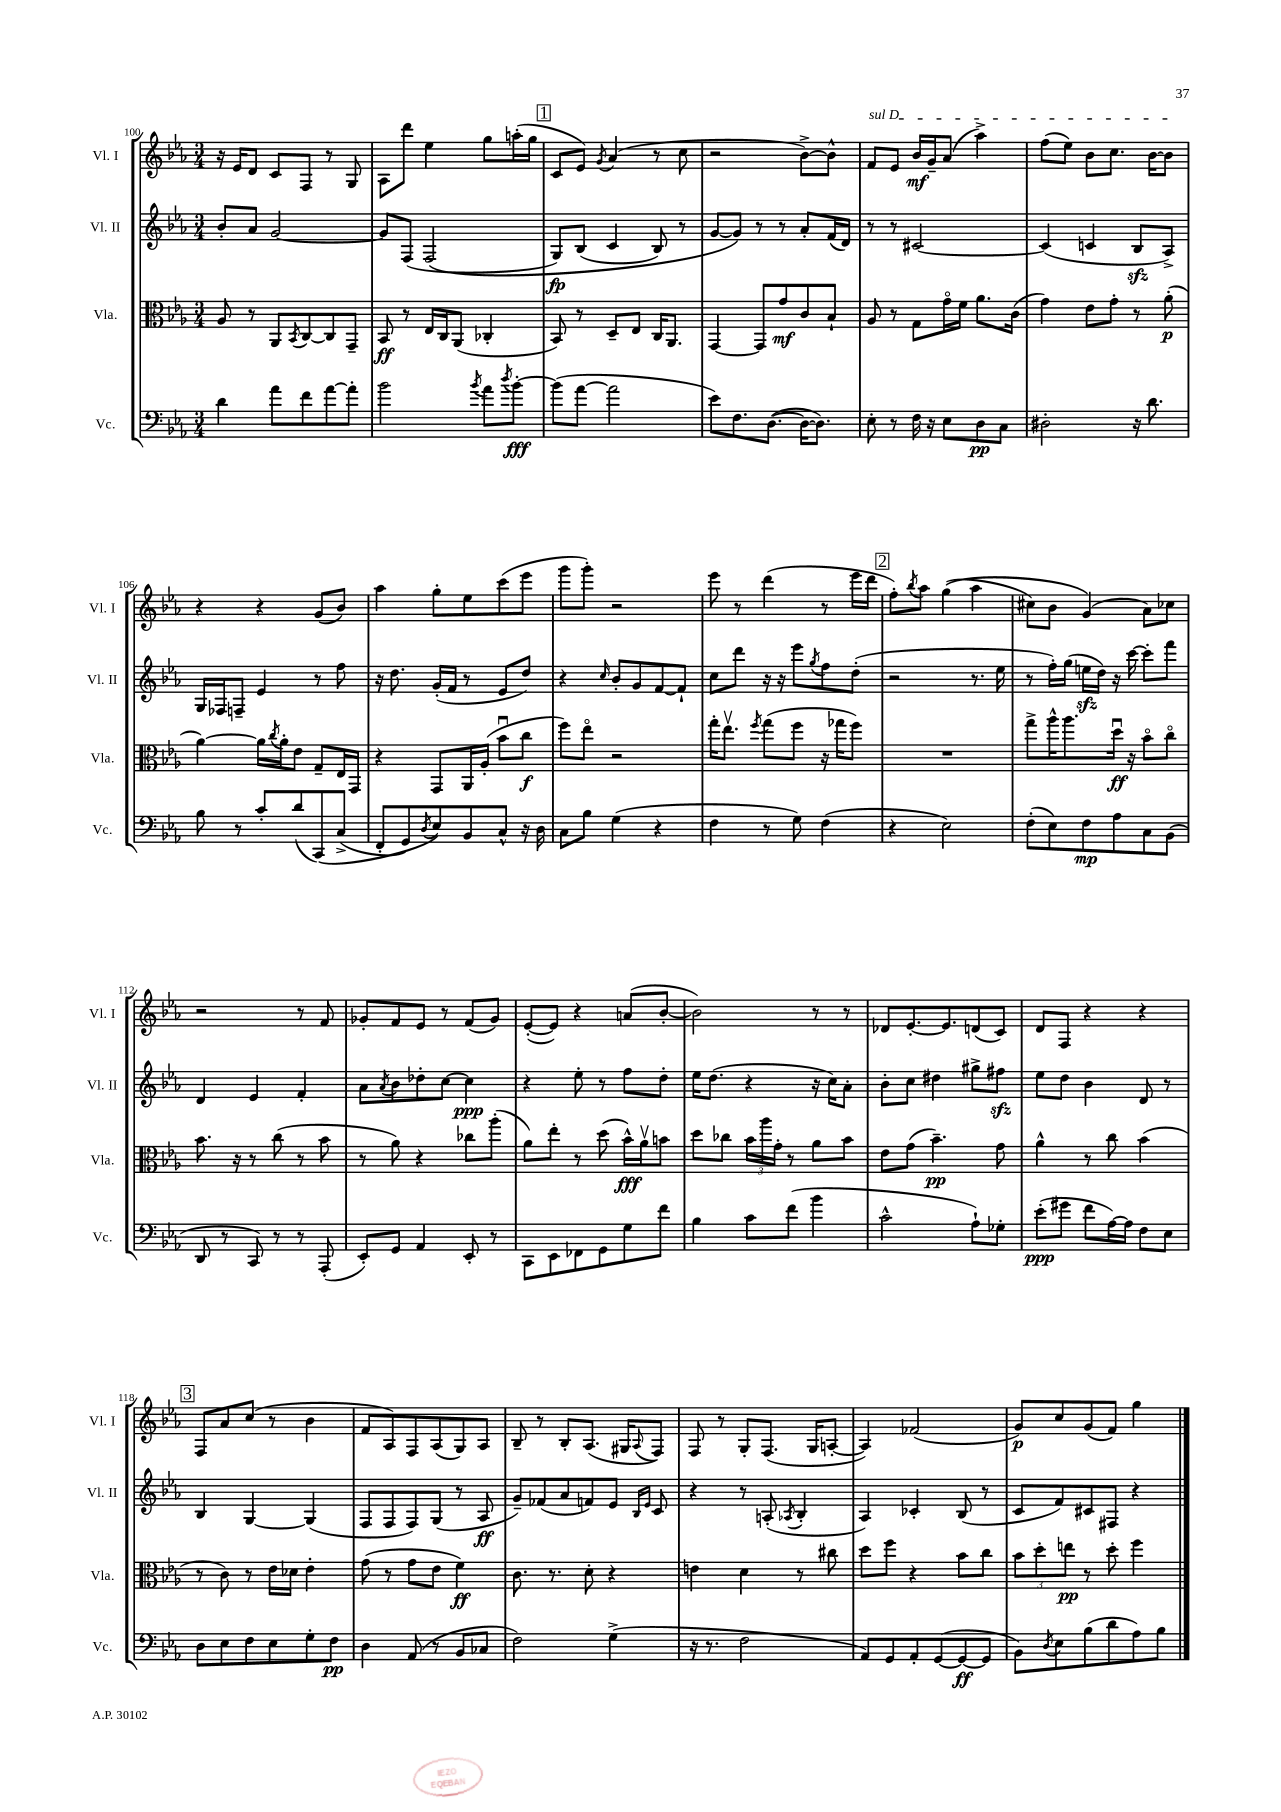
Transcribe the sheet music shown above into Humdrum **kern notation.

**kern	**kern	**kern	**kern
*staff4	*staff3	*staff2	*staff1
*clefF4	*clefC3	*clefG2	*clefG2
*k[b-e-a-]	*k[b-e-a-]	*k[b-e-a-]	*k[b-e-a-]
*M3/4	*M3/4	*M3/4	*M3/4
4d	8A-	8b-'	16r
.	.	.	16e-
.	8r	8a-	8d
8a-	8AA-	[2g	8c
.	8qBB-	.	.
8f	[8C	.	8F
[8a-	8C]	.	8r
8a-']	8GG~	.	8G
=	=	=	=
2b-	8BB-	8g]	8A-
.	8r	(8F	8ddd
.	16E-	&(2F	4ee-
.	16C	.	.
.	(8AA-	.	.
8qb-	.	.	.
8a-	4C-'	.	8gg
8qdd	.	.	.
[8b-'	.	.	(16aa'
.	.	.	16gg
=	=	=	=
(8b-]	8BB-)	8G)	8c
[8a-	8r	(8B-	8e-)
.	.	.	8qg
2a-]	8D~	4c	(4a-
.	8E-	.	.
.	16C	8B-)	8r
.	8.AA-	.	.
.	.	8r	8cc
=	=	=	=
8e-)	[4GG	[8g	2r
8.F	.	8g]&)	.
.	8GG]	8r	.
([8.D	.	.	.
.	8g	8r	.
16D_	8c	8a-'	[8b-^)
8.D])	.	.	.
.	8B-`	(16f	8b-^^]
.	.	16d)	.
=	=	=	=
8E-'	8A-	8r	8f
8r	8r	8r	8e-
16F	8G	[2c#	16b-
16r	.	.	16g~
8E-	16go	.	(8a-
.	16f	.	.
8D	8.a-	.	4aa-^)
8C	.	.	.
.	(16c	.	.
=	=	=	=
2D#'	4g)	(4c#]	(8ff
.	.	.	8ee-)
.	8e-	4c	8b-
.	8g'	.	8.cc
16r	8r	8B-	.
8.d	.	.	[16b-
.	(8a-'	8A-^)	8b-]
=	=	=	=
8B-	[4a-)	16G	4r
.	.	16F-	.
8r	.	8F~	.
8c'	16a-]	4e-	4r
.	8qcc	.	.
.	16a-'	.	.
(8d	8e-	.	.
&(8CC)	8G~	8r	(8g
(8C^	16E-	8ff	8b-)
.	16GG	.	.
=	=	=	=
8FF'	4r	16r	4aa-
.	.	8.dd	.
8GG)	.	.	.
8qD	.	.	.
8E-&)	8GG	(16g'	8gg'
.	.	16f	.
8BB-	16AA-	8r	8ee-
.	(16A-'	.	.
8C^^	8b-u	8e-	(8ccc
16r	8cc	8dd)	8eee-
16D	.	.	.
=	=	=	=
8C	8ff)	4r	8ggg
8B-	8ee-o	.	8ggg')
.	.	16qqcc	.
(4G	2r	8b-'	2r
.	.	8g	.
4r	.	[8f	.
.	.	8f`]	.
=	=	=	=
4F	16gg'	8cc	8eee-
.	8.ee-v	.	.
.	.	8ddd	8r
.	8qff	.	.
8r	(8gg	16r	(4ddd
.	.	16r	.
8G)	8ff	8eee-	.
.	.	8qgg	.
(4F	16r	8ff	8r
.	16gg-	.	.
.	8ff)	(8dd'	16eee-
.	.	.	16ddd
=	=	=	=
4r	2.r	2r	8ff')
.	.	.	8qbb-
.	.	.	8aa-
2E-)	.	.	&((4gg
.	.	8.r	4aa-
.	.	16ee-	.
=	=	=	=
(8F'	8gg^	8r	8cc#)
8E-)	16aa-^^	16ff')	8b-
.	8.aa-	(16gg	.
8F	.	16ee	(4g&)
.	.	16dd)	.
8A-	16ddu	16r	.
.	16r	[16ccc	.
8C	8b-o	8ccc']	8a-)
(8BB-	8cco	8fff	8cc-
=	=	=	=
8DD	8.b-	4d	2r
8r	.	.	.
.	16r	.	.
8CC)	8r	4e-	.
8r	(8cc	.	.
8r	8r	4f'	8r
(8AAA-'	8b-	.	8f
=	=	=	=
8EE-')	8r	8a-	8g-'
.	.	8qa-	.
8GG	8a-)	8b-	8f
4AA-	4r	8dd-'	8e-
.	.	[8cc	8r
8EE-'	8cc-	4cc]	(8f
8r	(8aa-'	.	8g-)
=	=	=	=
8CC	8a-)	4r	([8e-'
8EE-	8ee-'	.	8e-])
8FF-	8r	8ee-'	4r
8GG	(8dd	8r	.
8G	16b-^^)	8ff	(8a
.	16a-v	.	.
8f	8b	8dd'	[8b-'
=	=	=	=
4B-	8dd	16ee-	2b-])
.	.	(8.dd	.
.	8cc-	.	.
8c	24b-	4r	.
.	24aa-	.	.
.	24g'	.	.
(8f	8r	.	.
4b-	8a-	16r	8r
.	.	16cc)	.
.	8b-	8a-'	8r
=	=	=	=
2c^^	8e-	8b-'	8d-
.	(8g	8cc	[8.e-'
.	4.b-~)	4dd#	.
.	.	.	8.e-]
8A-`)	.	8gg#^	(8d
8G-'	8g	8ff#	8c)
=	=	=	=
(8e-'	4a-^^	8ee-	8d
8g#	.	8dd	8F
8f	8r	4b-	4r
[16A-)	8cc	.	.
16A-]	.	.	.
8F	(4b-	8d	4r
8E-	.	8r	.
=	=	=	=
8D	8r	4B-	8F
8E-	8c)	.	8a-
8F	8r	[4G	(8cc
8E-	16e-	.	8r
.	16d-	.	.
8G'	4e-'	(4G]	4b-
8F	.	.	.
=	=	=	=
4D	(8g	8F	8f
.	8r	8F	8A-)
(8AA-	8g	8F)	8F
8r	8e-	(8G	(8A-
8BB-	4f)	8r	8G)
8C-	.	8A-	8A-
=	=	=	=
2F)	8.c	8g~)	8B-~
.	.	(8f-	8r
.	8.r	.	.
.	.	8a-	8B-'
.	8d'	8f)	(8.A-
(4G^	4r	8e-	.
.	.	.	16G#
.	.	16qqB-	.
.	.	16qqe-	8qqA-
.	.	8c	8F)
=	=	=	=
16r	4e	4r	8F
8.r	.	.	.
.	.	.	8r
2F	4d	8r	8G'
.	.	(8A'	(8.F
.	.	8qA-	.
.	8r	4B-'	.
.	.	.	16G
.	8cc#	.	[8A'
=	=	=	=
8AA-)	8dd	4A-)	4A])
8GG	8ff	.	.
8AA-'	4r	4c-'	(2f-
([8GG	.	.	.
8GG_	8b-	(8B-	.
8GG]	8cc	8r	.
=	=	=	=
8BB-)	12b-	8c	8g)
.	12dd'	.	.
8qD	.	.	.
8E-	.	8f)	8cc
.	12ee	.	.
(8B-	8r	8c#	(8g
8d	8dd'	8F#	8f)
8A-)	4ff	4r	4gg
8B-	.	.	.
==	==	==	==
*-	*-	*-	*-
